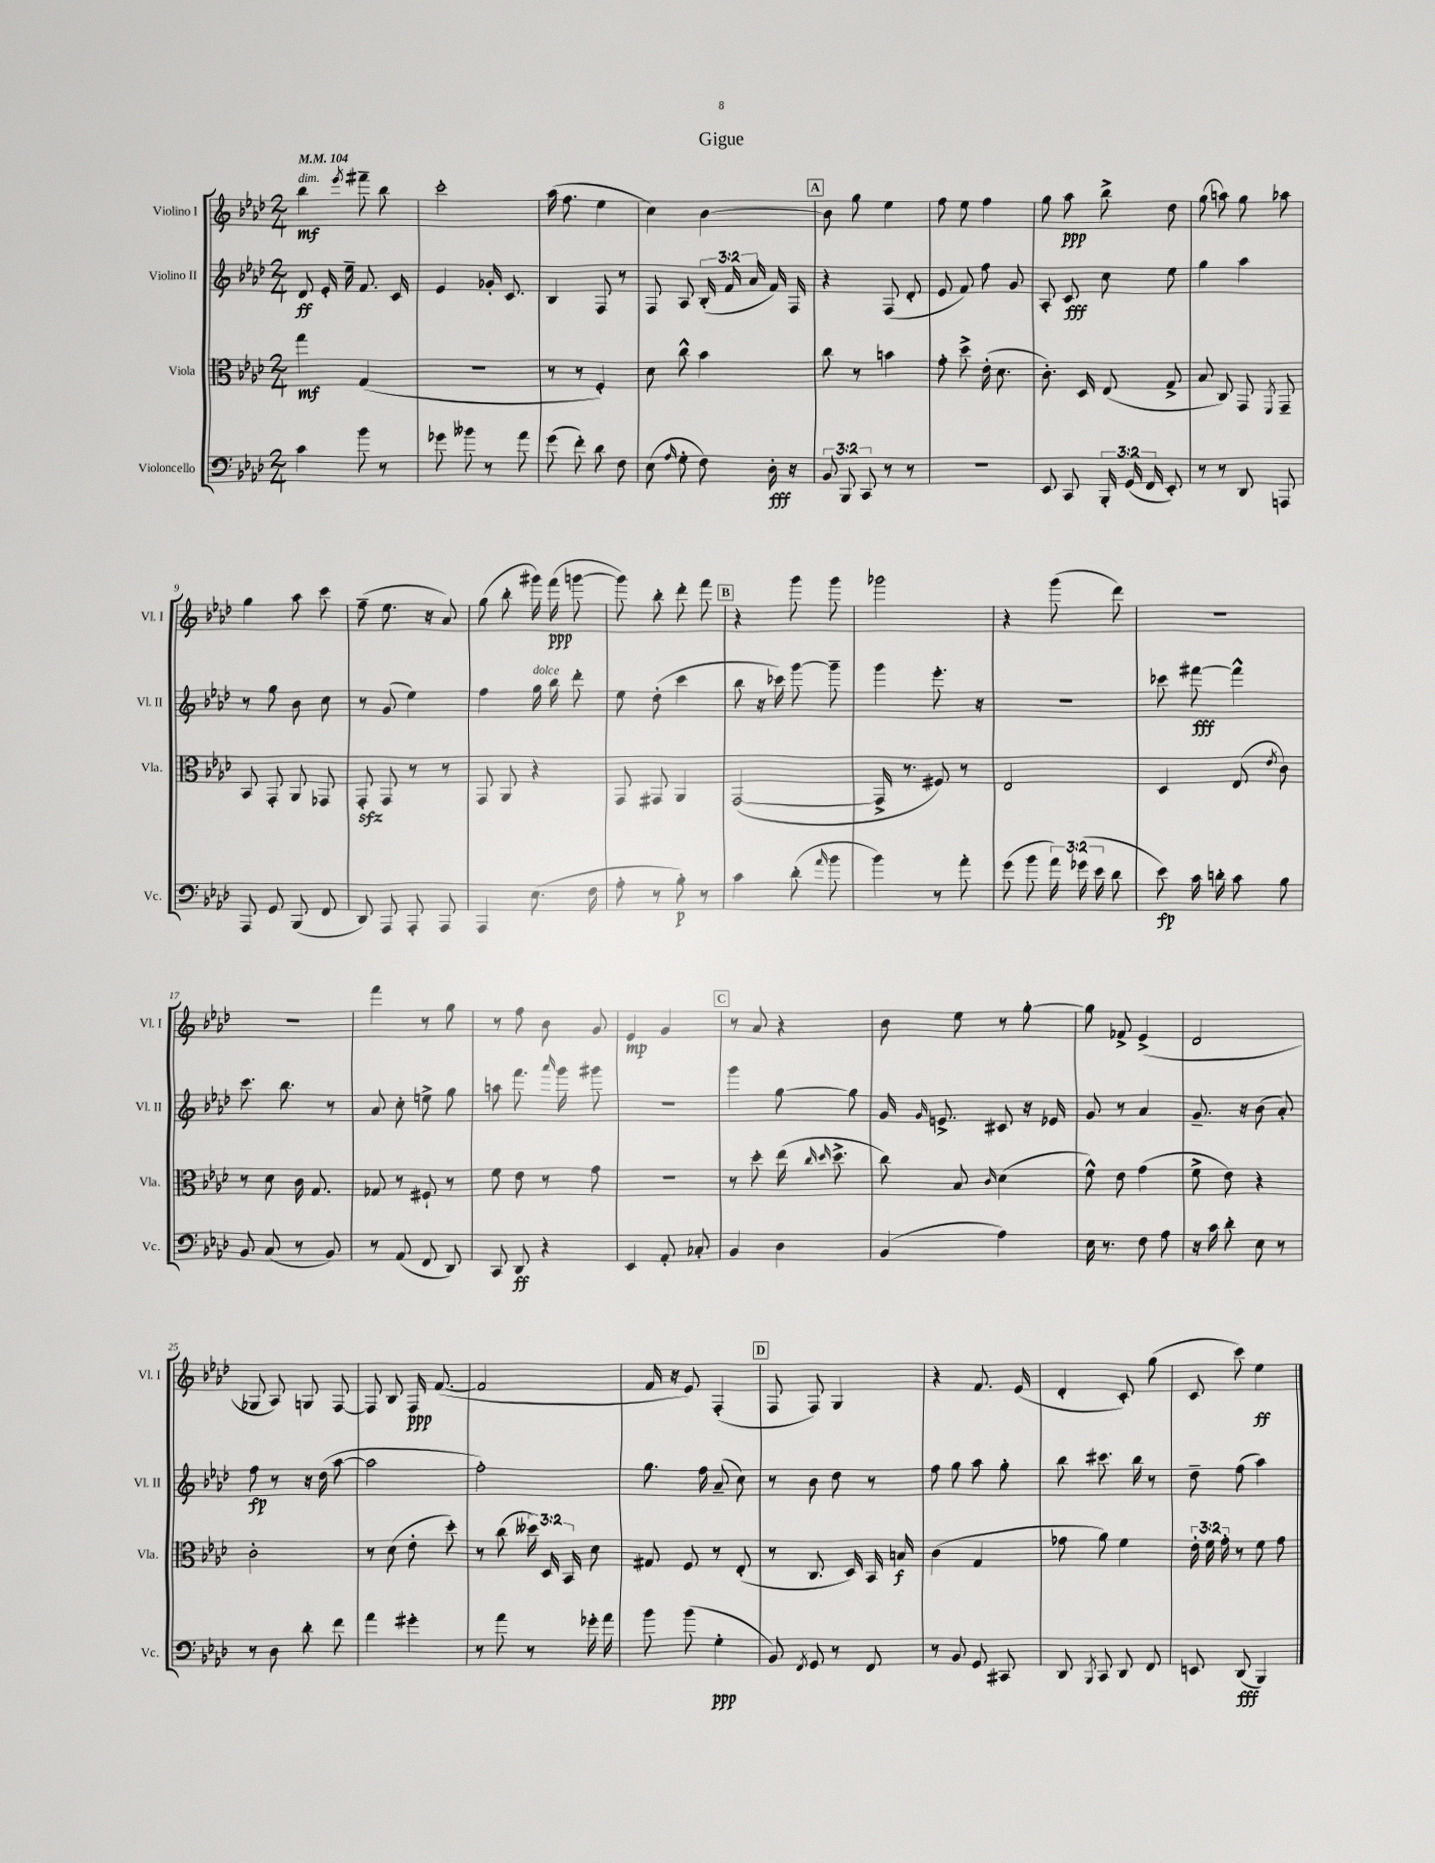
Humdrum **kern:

**kern	**kern	**kern	**kern
*staff4	*staff3	*staff2	*staff1
*clefF4	*clefC3	*clefG2	*clefG2
*k[b-e-a-d-]	*k[b-e-a-d-]	*k[b-e-a-d-]	*k[b-e-a-d-]
*M2/4	*M2/4	*M2/4	*M2/4
*MM104	*MM104	*MM104	*MM104
4c\	4gg\	8d-/	4bb-\
.	.	16e-'/	.
.	.	16ee-~\	.
.	.	.	8qeee-/
8b-\	(4G/	8.f/	8fff#~\
8r	.	.	8bb-\
.	.	16c/	.
=	=	=	=
8g-\	2r	4e-/	2ccc'\
8b--\	.	.	.
8r	.	16g-'/	.
.	.	8.c/	.
8a-\	.	.	.
=	=	=	=
(8g\	8r	4B-/	(16aa-\
.	.	.	8.ff\
8f'\)	8r	.	.
8d-\	4F'/)	8F/	4ee-\
8F\	.	8r	.
=	=	=	=
(8E-\	8d-\	8F/	4cc\)
16qqA-/	.	.	.
8G'\	8cc^^\	8A-/	.
8F\)	4b-\	(24B-'/	[4b-\
.	.	24f/	.
.	.	24a-/	.
16D-'\	.	16f/)	.
16r	.	16F/	.
=	=	=	=
12BB-/	8cc\	4r	8b-\]
12BBB-/	.	.	.
.	8r	.	8gg\
12CC/	.	.	.
8r	4b\	(8F/	4ee-\
8r	.	8d-'/	.
=	=	=	=
2r	8g'\	8e-/	8ff\
.	8dd-^\	8f/)	8ee-\
.	(16e-'\	8ff\	4ff\
.	8.d-\	.	.
.	.	8g/	.
=	=	=	=
8EE-/	8.c'\)	8A-'/	8gg\
8CC/	.	8c/	8aa-\
.	16D-/	.	.
24BBB-'/	(8E-/	8cc\	8bb-^\
(24GG/	.	.	.
24FF/	.	.	.
8EE-'/)	8G^/	8ee-\	8dd-\
=	=	=	=
8r	8B-/	4gg\	(8gg\
8r	8C/)	.	8aa\)
8DD-/	8GG/	4aa-\	8gg\
.	8qFF/	.	.
8AAA/	8GG~/	.	8aa-\
=	=	=	=
8AAA-/	8BB-/	8r	4gg\
8GG/	8GG'/	8gg\	.
(8BBB-/	8AA-/	8b-\	8aa-\
8FF/	8GG-/	8cc\	8ccc\
=	=	=	=
8DD-/)	8GG'/	8r	(8ff~\
8AAA-/	8GG/	(8g/	8.ee-\
8AAA-'/	8r	4ee-\)	.
.	.	.	16r
8AAA-/	8r	.	8a-/)
=	=	=	=
4AAA-/	8GG/	4ff\	(8gg\
.	8AA-/	.	8bb-'\
(8.E-\	4r	16gg\	16ggg#\)
.	.	16bb-\	(16fff\
.	.	8ddd-'\	[8ggg\
16F\	.	.	.
=	=	=	=
8A-'\	8GG/	8ee-\	8ggg\])
8r	8GG#/	(8dd-'\	8bb-'\
8B-'\)	4AA-/	4ccc\	8ddd-'\
8r	.	.	8fff\
=	=	=	=
4c\	([2GG/	8bb-\	4r
.	.	16r	.
.	.	16ccc-\)	.
(8d-'\	.	[8ggg\	8ggg\
16qqa-/	.	.	.
8b-\	.	8ggg~\]	8ggg\
=	=	=	=
4b-\)	16GG^/]	4ggg\	2ggg-\
.	8.r	.	.
8r	8F#/)	8.eee-'\	.
8a-'\	8r	.	.
.	.	16r	.
=	=	=	=
(8g\	2E-/	2r	4r
8b-\	.	.	.
24a-\)	.	.	(8ggg\
(24g-\	.	.	.
24e-\	.	.	.
8d-\	.	.	8ddd-\)
=	=	=	=
8e-\)	4D-/	8ccc-\	2r
16c\	.	[8fff#\	.
16d'\	.	.	.
8c\	(8E-/	4fff#^^\]	.
.	8qe-/	.	.
8B-\	8c\)	.	.
=	=	=	=
8BB-/	8r	8.ccc\	2r
(8C/	8d-\	.	.
.	.	8.bb-\	.
8r	16c\	.	.
.	8.G/	.	.
8BB-/)	.	8r	.
=	=	=	=
8r	8G-/	8a-/	4fff\
(8AA-/	8r	8cc'\	.
8FF/	8F#`/	8ee^\	8r
8DD-/)	8r	8gg\	8gg\
=	=	=	=
8CC/	8f\	8aa\	8r
8DD-/	8e-\	8.fff\	8ff\
4r	8r	.	8b-\
.	.	16qqaaa-/	.
.	.	16ggg\	.
.	8g\	8ggg#\	8g/
=	=	=	=
4EE-/	2r	2r	4e-/
8AA-'/	.	.	4g/
8C-'/	.	.	.
=	=	=	=
4BB-/	8r	4ggg\	8r
.	8dd-'\	.	8a-/
4D-\	(16ee-\	[8gg\	4r
.	16qqcc/	.	.
.	16qqdd-/	.	.
.	8.dd-^\	.	.
.	.	8gg\]	.
=	=	=	=
(4BB-/	8cc\)	16g/	8b-\
.	.	16qqg/	.
.	.	8.e^/	.
.	8B-/	.	8ee-\
.	16qqc/	.	.
4A-\)	(4d-\	8c#/	8r
.	.	16r	[8gg'\
.	.	16e-/	.
=	=	=	=
16E-\	8f^^\)	8g/	8gg\]
8.r	.	.	.
.	8e-\	8r	8f-^/
8F\	(4g\	4a-/	(4e-^/
8A-\	.	.	.
=	=	=	=
16r	8f^\	8.g~/	2d-/
16c\	.	.	.
8d-'\	8e-\)	.	.
.	.	16r	.
8E-\	4r	(8b-\	.
8r	.	8a-'/)	.
=	=	=	=
8r	2c'\	8ff\	8G-/
8D-\	.	8r	8A-/)
8d-'\	.	16r	8G/
.	.	(16dd-\	.
8f\	.	[8aa-\	[8F/
=	=	=	=
4a-\	8r	2aa-\]	8F/]
.	(8d-\	.	8B-/
4g#'\	8e-'\	.	16F/
.	.	.	([8.f/
.	8dd-'\)	.	.
=	=	=	=
8r	8r	2ff'\)	2f/]
8a-\	(8cc\	.	.
8r	24dd--\)	.	.
.	24D-/	.	.
.	24BB-/	.	.
16g-'\	8d-\	.	.
16a-\	.	.	.
=	=	=	=
8b-\	8G#/	8.gg\	16f/
.	.	.	16r
(8b-\	8F/	.	8e-/)
.	.	16ff\	.
4G'\	8r	(8a-~/	(4F'/
.	(8E-'/	8cc\)	.
=	=	=	=
8BB-/)	8r	8r	8F/
8qFF/	.	.	.
8GG/	8.C/	8b-\	8F/)
8r	.	8dd-\	4G/
.	16D-/)	.	.
8FF/	16BB-/	8r	.
.	16B/	.	.
=	=	=	=
8r	(4c\	8ff\	4r
8BB-/	.	8gg\	.
8GG/	4G/	8aa-\	8.f/
8CC#/	.	8gg'\	.
.	.	.	(16e-/
=	=	=	=
8DD-/	8g-\	8bb-\	4d-'/
8qBBB-/	.	.	.
8CC/	8a-\)	8.ccc#\	.
8DD-/	4f\	.	8c'/)
.	.	16bb-\	.
8FF/	.	8r	(8gg\
=	=	=	=
8EE/	24e-'\	8dd-~\	8c/
.	24f\	.	.
.	24g'\	.	.
(8DD-/	8r	(8ff\	8ccc\)
4BBB-/)	8f\	4aa-\)	4ee-\
.	8g\	.	.
==	==	==	==
*-	*-	*-	*-
